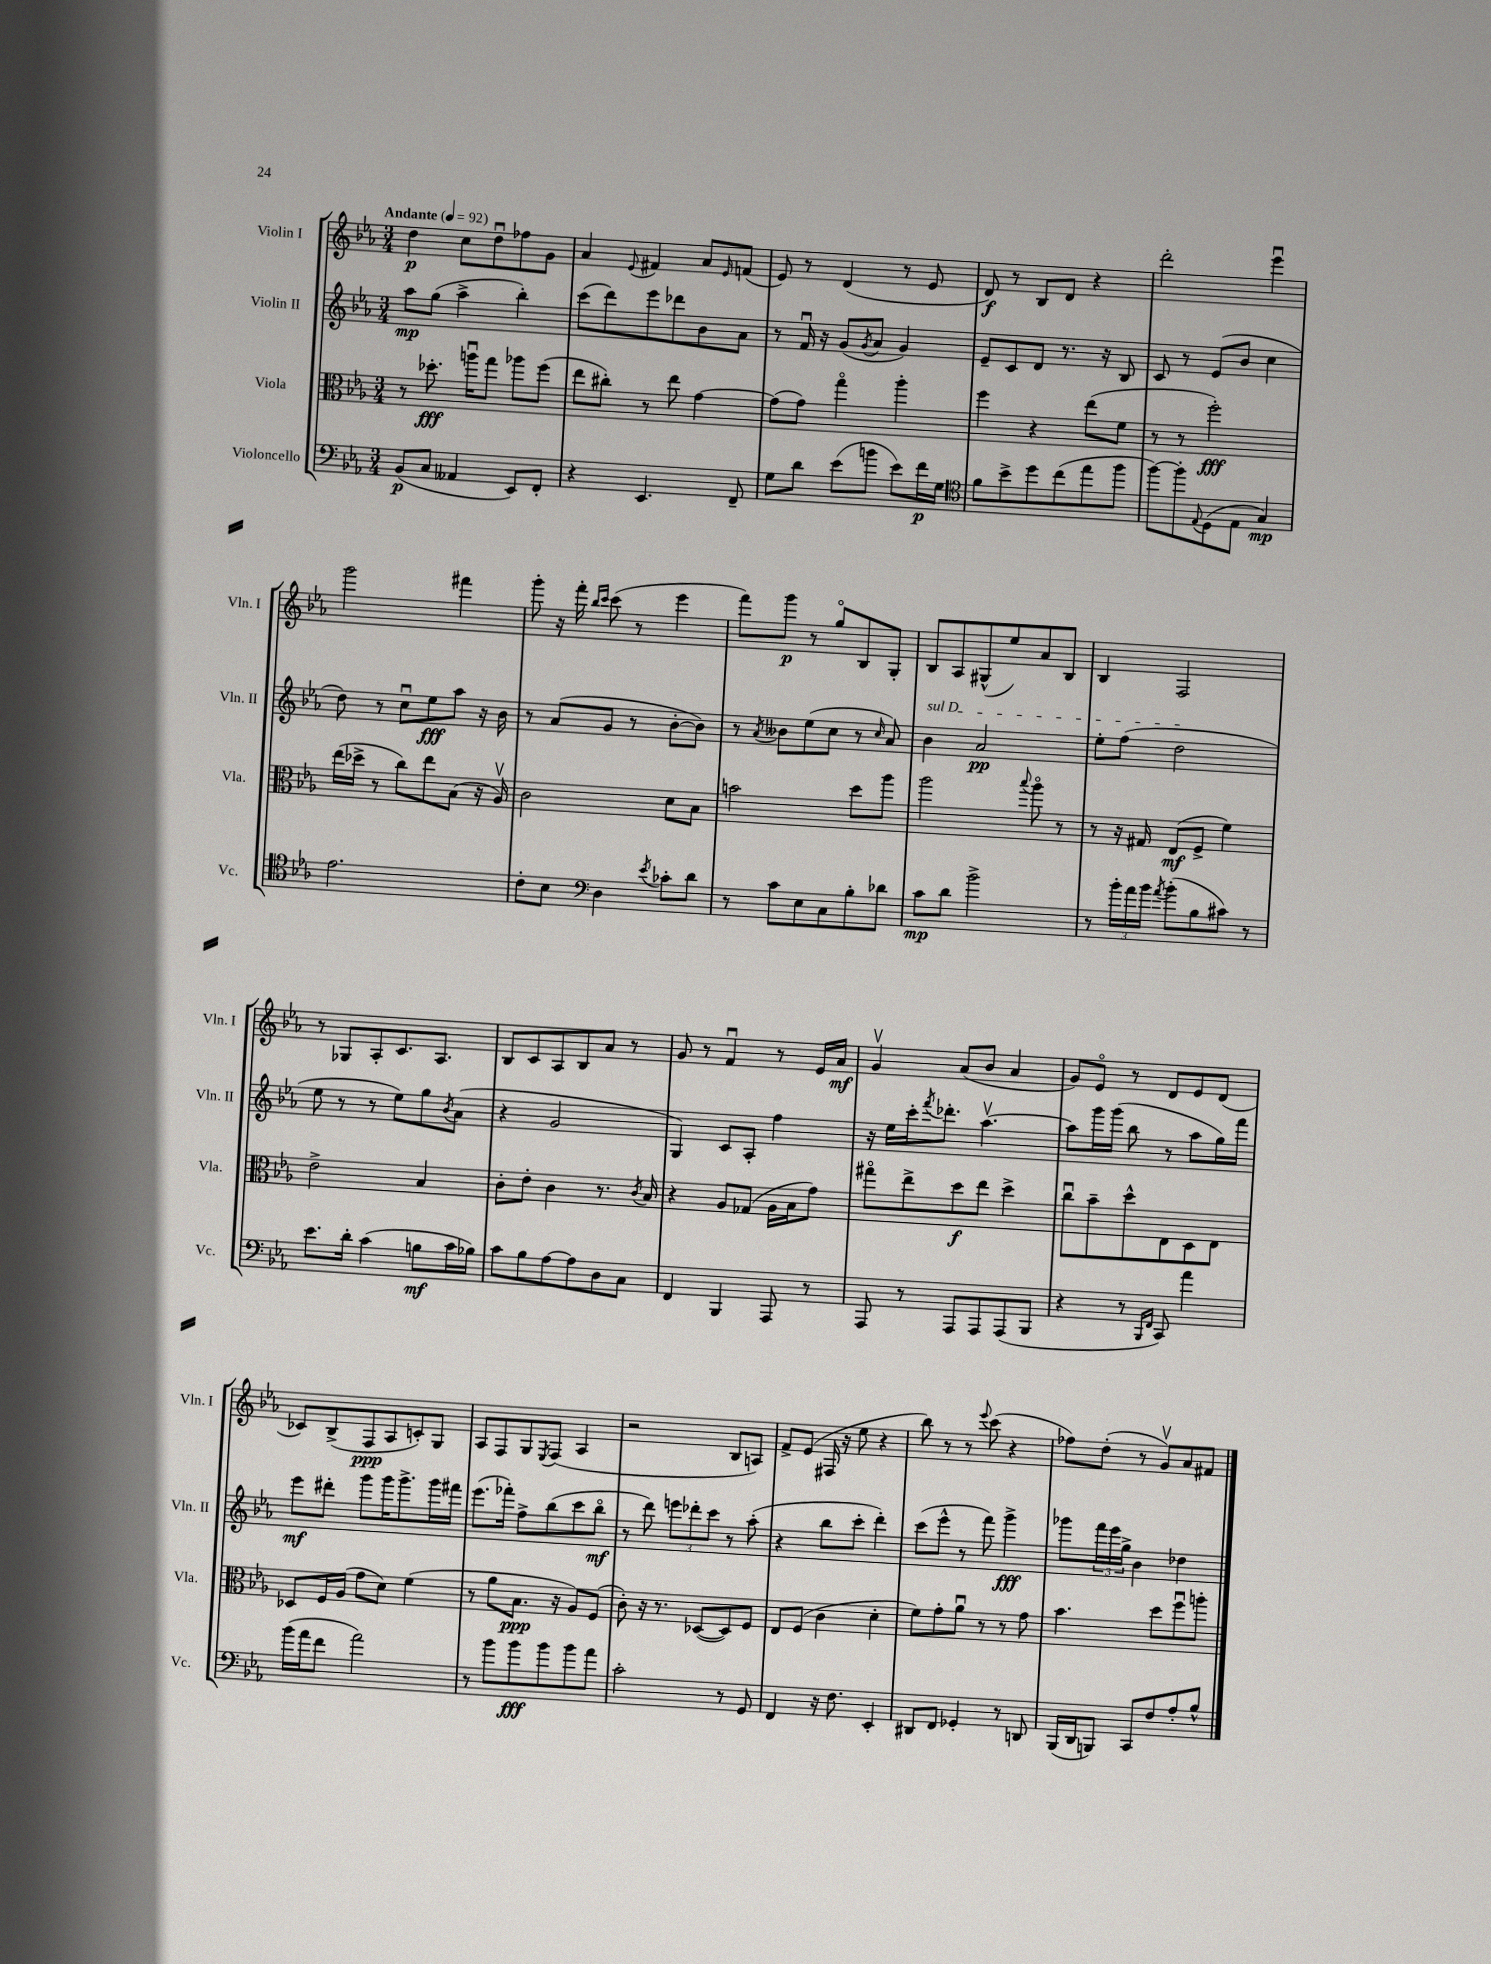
<<
\new StaffGroup <<
\new Staff = "s0" \with { instrumentName = "Violin I" shortInstrumentName = "Vln. I" } {
    \clef treble \key ees \major \numericTimeSignature \time 3/4 \tempo "Andante" 4 = 92
    d''4\p c''8 d''8\downbow fes''8 g'8 |
    aes'4 \appoggiatura { ees'8 } fis'4 aes'8 \grace { ees'16 } f'8( |
    ees'8) r8 d'4( r8 ees'8 |
    d'8\f) r8 bes8 d'8 r4 |
    d'''2-. ees'''4\downbow |
    g'''2 fis'''4 |
    g'''8-. r16 f'''16-. \grace { bes''16 c'''16 } c'''8( r8 ees'''4 |
    f'''8) g'''8\p r8 g''8\flageolet bes8 g8-. |
    bes8 aes8 gis8-^( ees''8) aes'8 bes8 |
    bes4 f2 |
    r8 ges8 aes8-. c'8. aes8. |
    bes8 c'8 aes8 bes8 aes'8 r8 |
    g'8 r8 f'4\downbow r8 ees'16 aes'16\mf |
    g'4\upbow aes'8( bes'8 aes'4 |
    g'8) ees'8\flageolet r8 d'8 ees'8 d'8( |
    ces'8) bes8->( f8\ppp aes8 c'8-.) g8 |
    aes8 f8 g8 \acciaccatura { ees8 } f8( aes4 |
    r2 bes8 a8) |
    f'8-> ees'8( fis16 r16 ees''8 r4 |
    bes''8) r8 r8 \appoggiatura { ees'''8 } c'''8( r4 |
    fes''8) d''8-.( r8 g'8\upbow) aes'8 fis'8 \bar "|." |
}
\new Staff = "s1" \with { instrumentName = "Violin II" shortInstrumentName = "Vln. II" } {
    \clef treble \key ees \major \numericTimeSignature \time 3/4
    aes''8\mp g''8( aes''4-> bes''4-.) |
    c'''8( d'''8) ees'''8 des'''8 bes'8 aes'8 |
    r8 f'16\downbow r16 g'8( \acciaccatura { g'8 } aes'8 g'4) |
    ees'8-- c'8 d'8 r8. r16 bes8 |
    c'8 r8 ees'8( bes'8 c''4 |
    d''8) r8 c''8\downbow ees''8\fff aes''8 r16 bes'16 |
    r8 aes'8( g'8 r8 bes'8~-. bes'8) |
    r8 \acciaccatura { aes'8 } beses'8 ees''8( c''8 r8 \grace { c''16 } aes'8) |
    \once \override TextSpanner.bound-details.left.text = \markup { \italic "sul D" } bes'4\startTextSpan aes'2\pp |
    ees''8-. f''8( d''2\stopTextSpan |
    ees''8 r8 r8 ees''8) g''8 \acciaccatura { bes'8 } aes'8( |
    r4 g'2 |
    g4) c'8 aes8-. f''4 |
    r16 ees''16 c'''16-. \acciaccatura { f'''8 } des'''8.-. aes''4.~\upbow |
    aes''8 g'''16 g'''16( bes''8 r8 aes''8 g''16) f'''16 |
    ees'''8\mf dis'''8-. g'''8 g'''16 g'''8.-> g'''16 fis'''16 |
    ees'''8.( fes'''16-.) f''8-> bes''8( c'''8 bes''8\flageolet\mf |
    r8 d'''8) \tuplet 3/2 { e'''8 des'''8-. c'''8 } r8 aes''8-.( |
    r4 bes''8 c'''8-. d'''4-.) |
    c'''8( ees'''8-^ r8 f'''8) g'''4->\fff |
    ges'''8 \tuplet 3/2 { f'''16 ees'''16 g''16-> } bes'4 des''4 \bar "|." |
}
\new Staff = "s2" \with { instrumentName = "Viola" shortInstrumentName = "Vla." } {
    \clef alto \key ees \major \numericTimeSignature \time 3/4
    r8 des''8.-.\fff a''16\downbow g''8 aes''8 f''8( |
    ees''8 cis''8-.) r8 ees''8 g'4~ |
    g'8( g'8) g''4\flageolet aes''4-. |
    f''4 r4 ees''8( f'8 |
    r8 r8 f''2-.\fff) |
    ees''16( des''16-> r8 c''8) ees''8 bes8( r16 aes16\upbow) |
    c'2 d'8 bes8 |
    b'2 d''8 aes''8 |
    aes''2 \appoggiatura { bes''8 } aes''8\flageolet r8 |
    r8 r16 gis16 ees8\mf( f8-> f'4) |
    ees'2-> bes4 |
    c'8-. ees'8-. c'4 r8. \acciaccatura { c'8 } bes16 |
    r4 aes8 ges8( aes16 bes16 g'8) |
    gis''8\flageolet ees''8-> d''8\f ees''8 d''4-> |
    c''8\downbow bes'8-- d''8-^ ees8 d8 ees8 |
    des8 f16 aes16( g'8 d'8) f'4( |
    r8 aes'8 bes8.\ppp r16 aes8) f8( |
    c'8-.) r16 r8. des8~( des8) f8 |
    ees8 f8( c'4 d'4-. |
    f'8) g'8-. aes'8\downbow r8 r8 g'8 |
    bes'4. d''8 f''8\downbow a''8-. \bar "|." |
}
\new Staff = "s3" \with { instrumentName = "Violoncello" shortInstrumentName = "Vc." } {
    \clef bass \key ees \major \numericTimeSignature \time 3/4
    bes,8\p( c8 aeses,4 ees,8) f,8-. |
    r4 ees,4. f,8-- |
    g8 d'8 ees'8( b'8 ees'8) f'16\p g16 |
    \clef tenor f'8 bes'8-> d''8 c''8( ees''8 f''8 |
    f''8~) f''8-. \appoggiatura { ees8 } d8( ees8 g4\mp) |
    ees'2. |
    c'8-. bes8 \clef bass d4 \acciaccatura { ees'8 } ces'8-. d'8 |
    r8 c'8 ees8 c8 bes8-. des'8 |
    c'8\mp d'8 bes'2-> |
    r8 \tuplet 3/2 { bes'16-. aes'16 bes'16 } \acciaccatura { aes'8 } bes'8-.( bes8 cis'8) r8 |
    ees'8. d'16-. c'4( b8\mf c'16 bes16) |
    c'8 bes8 aes8~ aes8 d8 c8 |
    f,4 bes,,4 aes,,8 r8 |
    aes,,8 r8 aes,,8 aes,,8 aes,,8( bes,,8 |
    r4 r8 \grace { bes,,16 f,16 } c,8) aes'4 |
    bes'16( aes'16 f'8 aes'2) |
    r8 bes'8 bes'8\fff bes'8 bes'8 aes'8 |
    c'2-. r8 g,8 |
    f,4 r16 f8. ees,4-. |
    dis,8 f,8 ges,4-. r8 d,8 |
    bes,,16( d,16 b,,8) c,8 f8 aes8-. bes8-^ \bar "|." |
}
>>
>>
\layout { \context { \Score \remove "Bar_number_engraver" } }
